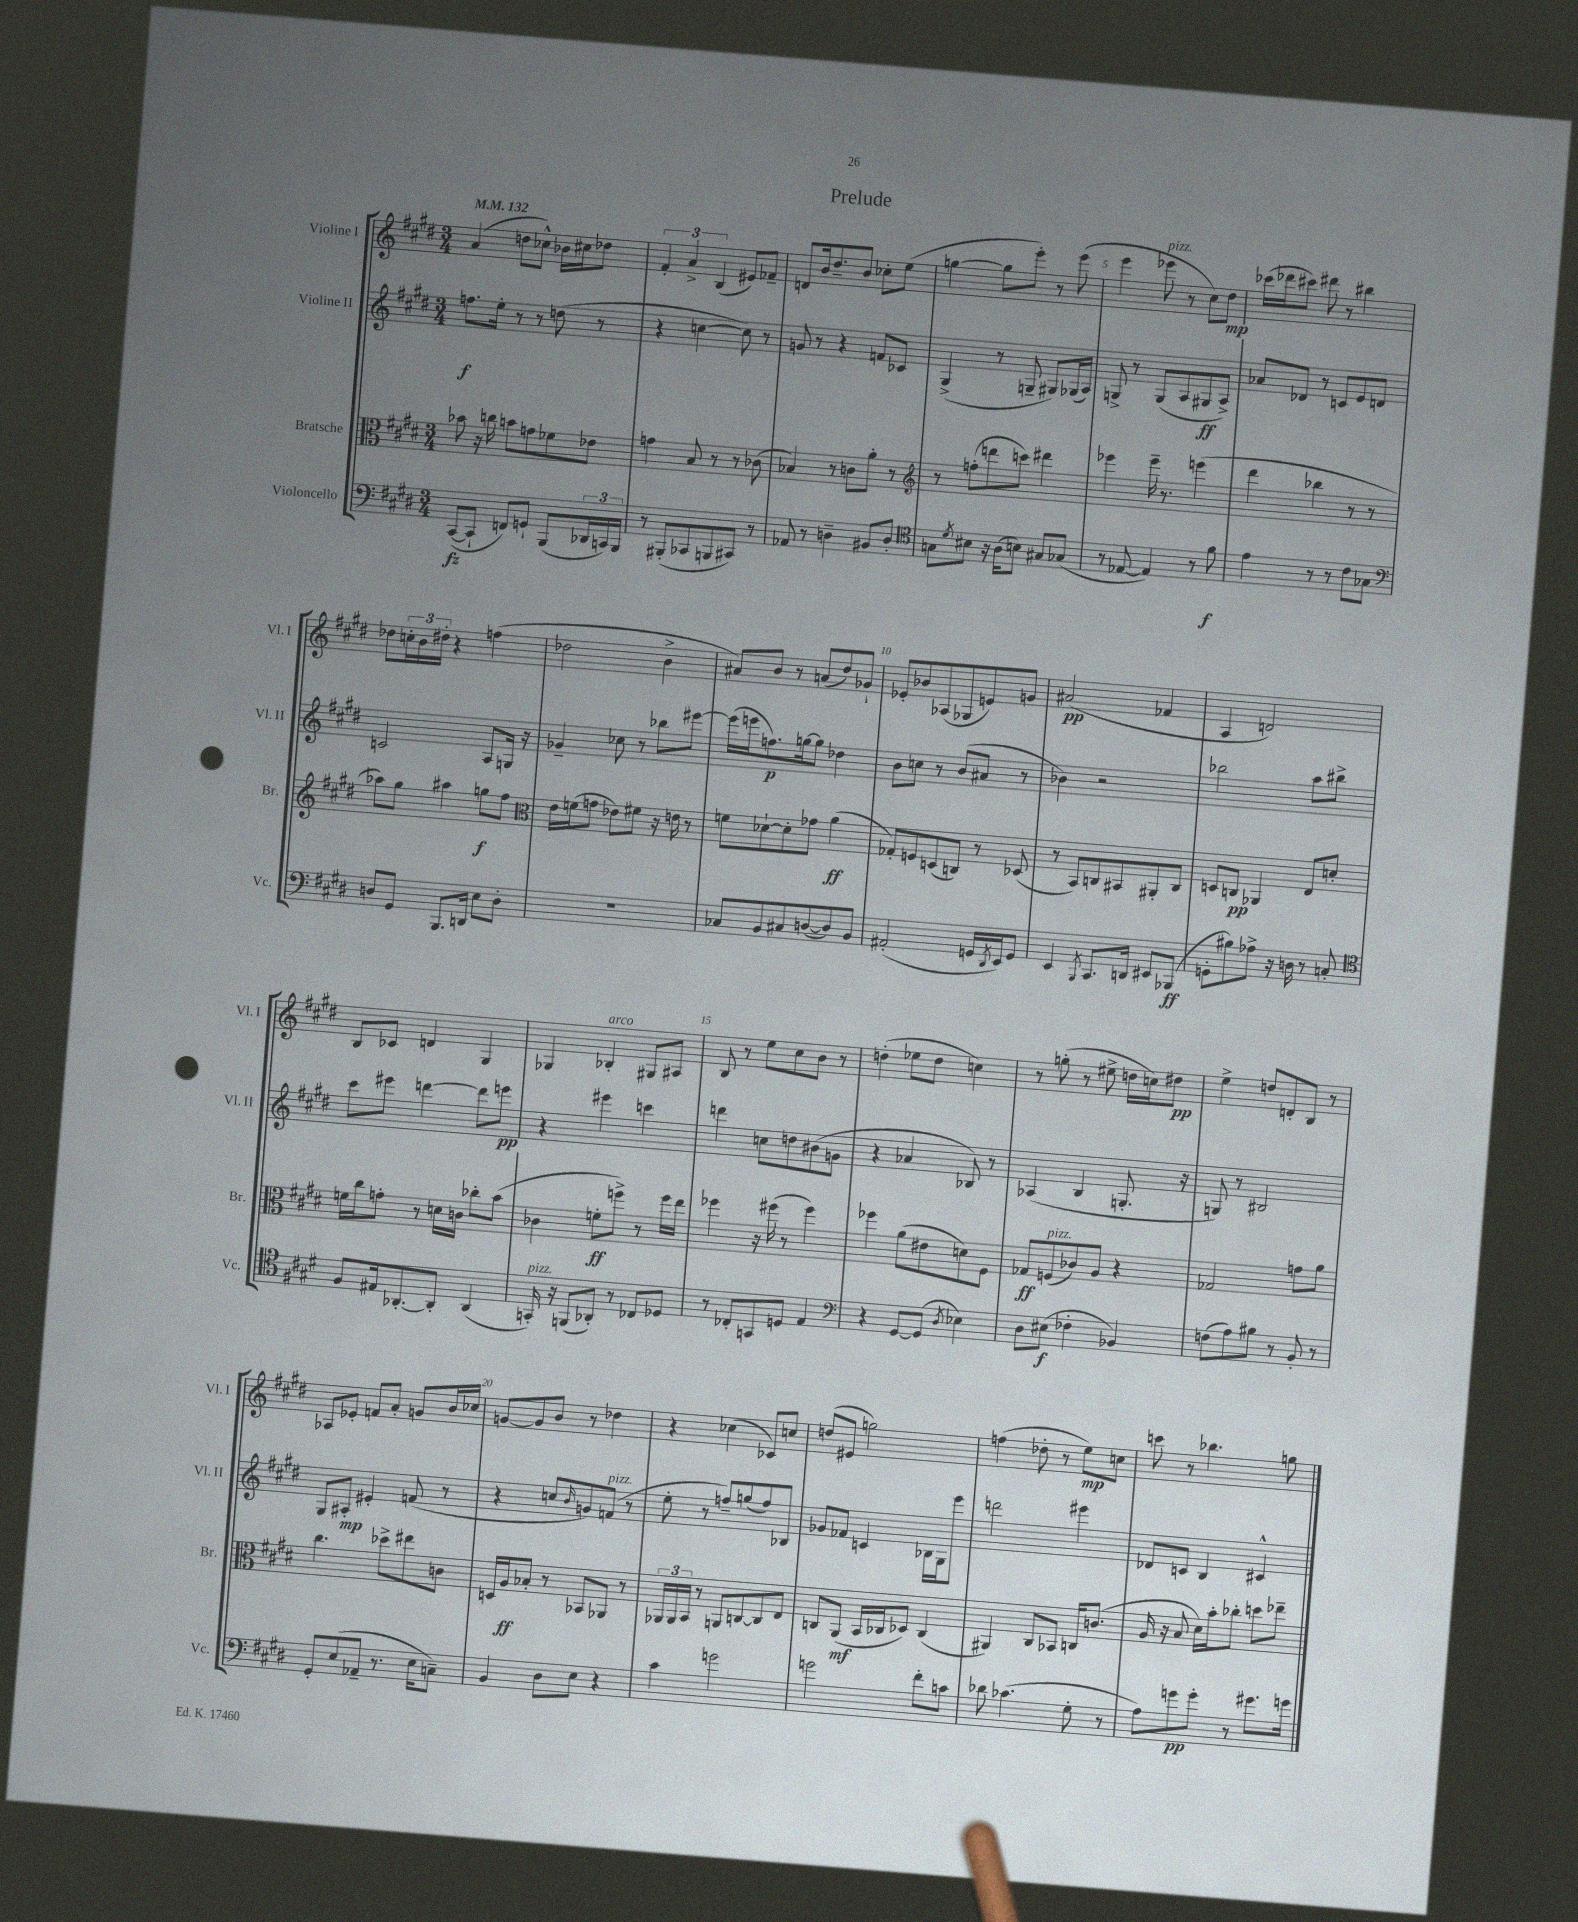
\header { title = "Prelude" }
<<
\new StaffGroup <<
\new Staff = "s0" \with { instrumentName = "Violine I" shortInstrumentName = "Vl. I" } {
    \clef treble \key e \major \numericTimeSignature \time 3/4 \tempo 4 = 132
    a'4( d''8 ces''8-^) bes'16 cis''16 des''8 |
    \tuplet 3/2 { fis'4-. a'4-> b4( } eis'8) fes'8-- |
    d'8 b'16 dis''8.-- b'8 ces''8-. e''8( |
    g''4~ g''8 e'''8-.) r8 e'''8( |
    e'''4 ees'''8^\markup { \italic "pizz." } r8 cis''8) dis''8\mp |
    ces'''16( des'''16 cis'''8) dis'''8 r8 bis''4 |
    des''8 \tuplet 3/2 { c''16-. b'16 dis''16-. } r4 f''4( |
    des''2 b'4-> |
    ais'8) b'8 r8 a'8( dis''8) ges'8-! |
    ees'8-. bes'8 aes8( ges8 e'8) g'8 |
    ais'2\pp( fes'4 |
    a4 d'2) |
    b8 ces'8 d'4 gis4 |
    ges4 bes4-.^\markup { \italic "arco" } gis8 ais8 |
    b8 r8 e''8 cis''8 b'8 r8 |
    d''4-.( ees''8 d''8 c''4) |
    r8 g''8-.( r8 eis''8-> d''16 c''16) dis''8\pp |
    e''4-> d''8 d'8-. b8 r8 |
    aes8 ees'8-. f'8 a'8-. g'8 b'16 ces''16 |
    g'8~ g'8 b'8 r8 des''4 |
    r4 ces''4( ces'8) c''8 |
    d''8( eis'8 g''2) |
    f''4( des''8-. r8 e''8\mp) c''8 |
    c'''8 r8 bes''4. g''8 \bar "|." |
}
\new Staff = "s1" \with { instrumentName = "Violine II" shortInstrumentName = "Vl. II" } {
    \clef treble \key e \major \numericTimeSignature \time 3/4
    f''8.\f e''16-. r8 r8 d''8( r8 |
    r4 c''4~ c''8) r8 |
    g'8 r8 r4 f'8 ces'8 |
    gis4->( r8 g8-- gis8) ges16( a16) |
    g8-> r8 g8( a8 gis8\ff a8->) |
    aes'8 des'8 r8 c'8 e'8 d'8 |
    c'2 a8 g16 r16 |
    ges'4-- ces''8 r8 bes''8 eis'''8~ |
    eis'''16( e'''16 f''8.\p) g''16~ g''8 des''4 |
    b'8 c''8 r8 b'8( ais'8 r8 |
    bes'4) r2 |
    bes''2 a''8 bis''8-> |
    cis'''8 eis'''8 d'''4~ d'''8 e'''8\pp |
    r4 eis'''4 c'''4 |
    d'''4 c''8 d''8 bis'8( g'8 |
    r4 aes'4 bes8) r8 |
    aes4( b4 g8.-. r16 |
    g8) r8 bis2 |
    gis8 ais8-.\mp eis'4-. f'8( r8 |
    r4 c''8 \grace { b'16 } g'8) f'8^\markup { \italic "pizz." }( r8 |
    e''8-. r8 f''8--) g''8( f''8) bes8 |
    ges'8 fes'8 c'4 bes16 gis16 e'''8 |
    d'''2 eis'''4 |
    des'8 c'8 b4 cis'4-^ \bar "|." |
}
\new Staff = "s2" \with { instrumentName = "Bratsche" shortInstrumentName = "Br." } {
    \clef alto \key e \major \numericTimeSignature \time 3/4
    bes'8 r16 c''16 b'8 g'8 fes'8 ees'8 |
    g'4 b8 r8 r8 ces'8( |
    bes4) r8 c'8 a'8-. r8 |
    \clef treble r8 f''8-.( d'''8 c'''8) dis'''4 |
    ees'''4 ees'''16-- r8. e'''4( |
    dis'''4 bes''4 r8 r8 |
    aes''8) gis''8 ais''4 g''8\f fis''8 |
    \clef alto e'16 f'16( g'8 ees'8) fis'8 r16 e'16 r8 |
    f'8 des'8~-! des'8-. ges'8 a'4\ff( |
    ges8-.) f8 d8( c8) r8 des8( |
    r8 b,8) c8 bis,8 ais,8-. c8 |
    d8 c8\pp aes,4 e8 d'8-. |
    f'16 cis''16 g'8-. r8 d'16 c'16 ces''8-. b'8( |
    ces'4 f'8-.\ff f''8->) r8 f''16 e''16 |
    fes''4 r16 fis''16( r8 fis''4) |
    fes''4 a'8( eis'8 d'8) fis8 |
    ges8\ff f8^\markup { \italic "pizz." }( ces'8) a8 r4 |
    ges2 g'8 a'8 |
    cis''4. des''8-> eis''8 c'8 |
    d16 a16\ff bes8-. r8 bes,8 aes,8 r8 |
    \tuplet 3/2 { aes,16 aes,16 b,16 } r8 a,8 c8~ c8 e8 |
    c8 a,8\mf( b,16 ces16 des8) ces4( |
    ais,4) cis8 bes,8 c16 c'8.( |
    a16 r16 b8 dis'16) b'16-. ces''8-. d''8 ees''8-- \bar "|." |
}
\new Staff = "s3" \with { instrumentName = "Violoncello" shortInstrumentName = "Vc." } {
    \clef bass \key e \major \numericTimeSignature \time 3/4
    cis,8~\fz( cis,8-! f,8) g,8-! b,,8( \tuplet 3/2 { des,16 c,16) b,,16 } |
    r8 bis,,8-.( ces,8 b,,8 cis,8) r8 |
    aes,8 r8 d4-- bis,8 d8-. |
    \clef tenor g8 \acciaccatura { dis'8 } bis8 r16 a16( b8) gis8 ges8( |
    r8 ees8~ ees4) r8 fis'8\f |
    e'4 r8 r8 cis'8 ges8 |
    \clef bass d8 gis,8 b,,8. d,16 e8 d8-. |
    R2. |
    ces8 b,8 cis8 d8~( d8) b,8 |
    ais,2-.( g,16 \acciaccatura { dis,8 } e,16) g,8 |
    e,4 \acciaccatura { b,,8 } cis,8. d,16 eis,8 bes,,8\ff( |
    g,8-. bis8) aes8-> r16 d16 r8 c8-. |
    \clef tenor fis8 eis16 aes,8.~-. aes,8-. aes,4( |
    g,16-.^\markup { \italic "pizz." }) r16 f,8( aes,8-.) r8 ces8 des8 |
    r8 ces8-. g,8 d8 e4 |
    \clef bass r4 gis,8~ gis,8( \acciaccatura { dis8 } ees4) |
    dis8 eis8\f( fes4-. bes,4) |
    f8( a8) bis8 r8 b,8-. r8 |
    gis,8-. e8( aes,8-- r8. e16 c8--) |
    b,4 dis8 e8 r4 |
    cis'4 g'2 |
    g'2 fis'8-. c'8 |
    des'8 ces'4.( gis8-. r8 |
    a8) g'8\pp g'8-. r8 gis'8. g'16 \bar "|." |
}
>>
>>
\layout { \context { \Score \override BarNumber.break-visibility = ##(#f #t #t) barNumberVisibility = #(every-nth-bar-number-visible 5) } }
